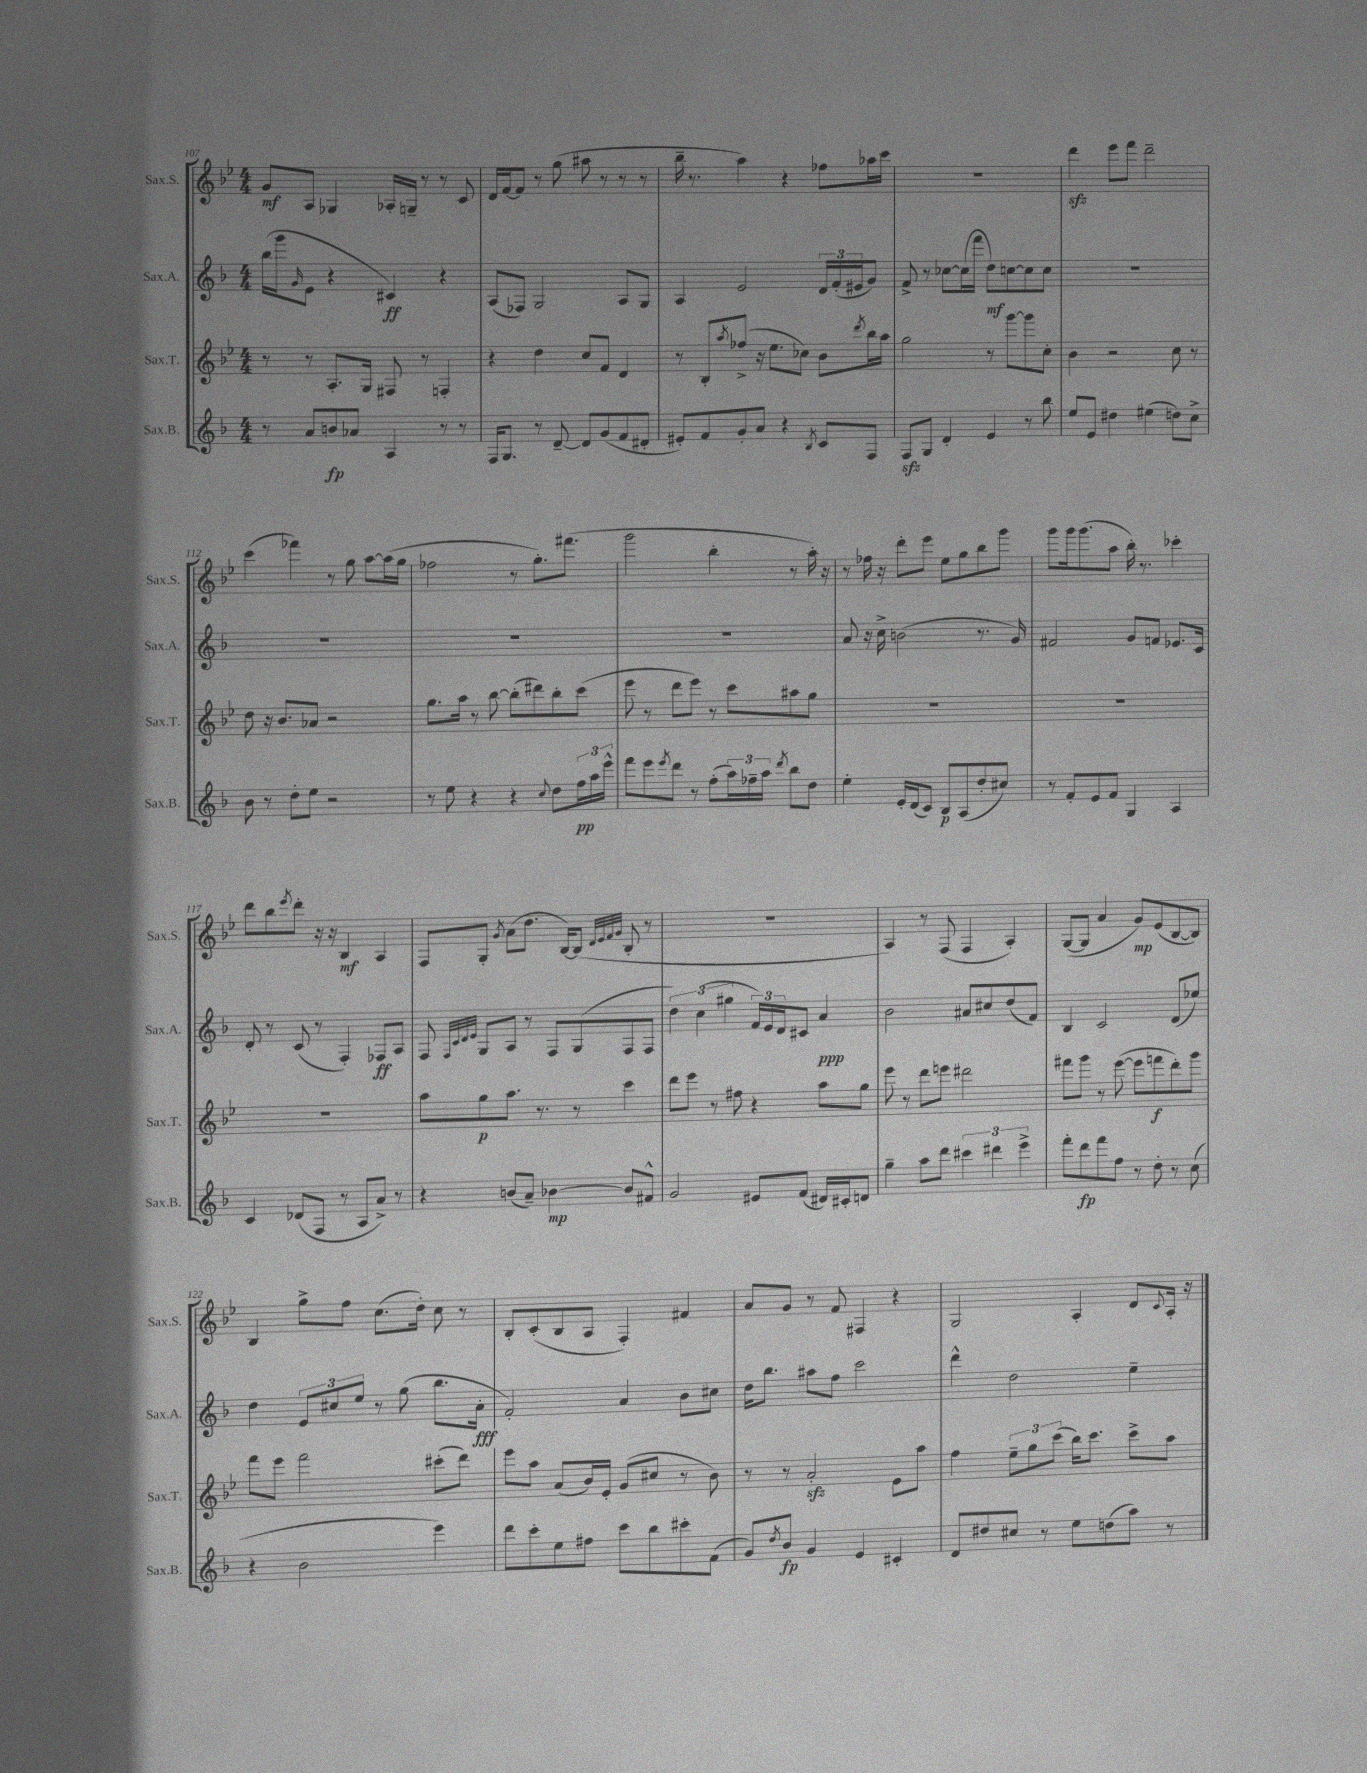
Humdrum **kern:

**kern	**dynam	**kern	**dynam	**kern	**dynam	**kern	**dynam
*part4	*part4	*part3	*part3	*part2	*part2	*part1	*part1
*staff4	*staff4	*staff3	*staff3	*staff2	*staff2	*staff1	*staff1
*I"Sax.B.	*	*I"Sax.T.	*	*I"Sax.A.	*	*I"Sax.S.	*
*I'Sax.B.	*	*I'Sax.T.	*	*I'Sax.A.	*	*I'Sax.S.	*
*clefG2	*	*clefG2	*	*clefG2	*	*clefG2	*
*k[b-]	*	*k[b-e-]	*	*k[b-]	*	*k[b-e-]	*
*M4/4	*	*M4/4	*	*M4/4	*	*M4/4	*
=107	=107	=107	=107	=107	=107	=107	=107
8r	.	8r	.	(16bb-\LL	.	8g/L	mf
.	.	.	.	16ggg\J	.	.	.
.	.	.	.	16qqg/	.	.	.
8a/L	.	8r	.	8e\J	.	8A/J	.
8bn/	fp	8.A'/L	.	4r	.	4G-X/	.
8a-X/J	.	.	.	.	.	.	.
.	.	16G/Jk	.	.	.	.	.
4A/	.	8F#X/	.	4c#X/)	ff	16A-X'/LL	.
.	.	.	.	.	.	16Gn~/JJ	.
.	.	8r	.	.	.	8r	.
8r	.	4Fn'/	.	4r	.	8r	.
8r	.	.	.	.	.	8c/	.
=108	=108	=108	=108	=108	=108	=108	=108
16F/KL	.	4r	.	(8A/L	.	16d/LL	.
8.G/J	.	.	.	.	.	[16f/J	.
.	.	.	.	8F-X/J)	.	8f/J]	.
8r	.	4dd\	.	2G/	.	8r	.
[8d~/	.	.	.	.	.	(8gg\	.
8d/L]	.	8cc/L	.	.	.	8aa#X\	.
(8g/	.	8f/J	.	.	.	8r	.
8f/	.	4d/	.	8A/L	.	8r	.
8d#X'/J	.	.	.	8G/J	.	8r	.
=109	=109	=109	=109	=109	=109	=109	=109
8e#X'/L)	.	8r	.	4A/	.	16bb-~\	.
.	.	.	.	.	.	8.r	.
8f/	.	8B-'/L	.	.	.	.	.
.	.	8qaa/	.	.	.	.	.
8g'/	.	(8ff-X^/J	.	2e/	.	4aa\)	.
8a/J	.	16r	.	.	.	.	.
.	.	8.ee-\L	.	.	.	.	.
4r	.	.	.	.	.	4r	.
.	.	8cc-X\J)	.	.	.	.	.
8qB-/	.	.	.	.	.	.	.
8c/L	.	8b-\L	.	24d/LL	.	8ff-X\L	.
.	.	.	.	(24f'/	.	.	.
.	.	.	.	24e#X/J	.	.	.
.	.	8qddd/	.	.	.	.	.
8F/J	.	16bb-\L	.	8g/J)	.	16aa-X\L	.
.	.	16aa\JJ	.	.	.	16ccc\JJ	.
=110	=110	=110	=110	=110	=110	=110	=110
8Fzz/L	.	2gg\	.	8f^/	.	1r	.
8G/J	.	.	.	8r	.	.	.
4d'/	.	.	.	[8cc-X\L	.	.	.
.	.	.	.	(16cc-\L]	.	.	.
.	.	.	.	16fff\JJ	.	.	.
4e/	.	8r	.	8dd\L)	mf	.	.
.	.	[8ggg\L	.	[8ccn\	.	.	.
8r	.	8ggg\]	.	8cc\]	.	.	.
8bb-\	.	8cc'\J	.	8cc\J	.	.	.
=111	=111	=111	=111	=111	=111	=111	=111
8ee/L	.	4b-\	.	1r	.	4dddzz\	.
8e/J	.	.	.	.	.	.	.
4dd#X\	.	2r	.	.	.	8eee-\L	.
.	.	.	.	.	.	8fff\J	.
(4ee#X\	.	.	.	.	.	2ddd~\	.
8ddn\L)	.	8cc\	.	.	.	.	.
8cc^\J	.	8r	.	.	.	.	.
!!LO:LB:g=z
=112	=112	=112	=112	=112	=112	=112	=112
8b-\	.	8dd\	.	1r	.	(4ccc\	.
8r	.	16r	.	.	.	.	.
.	.	8.b-/L	.	.	.	.	.
8dd'\L	.	.	.	.	.	4fff-X\)	.
8ee\J	.	8a-X/J	.	.	.	.	.
2r	.	2r	.	.	.	8r	.
.	.	.	.	.	.	8gg\	.
.	.	.	.	.	.	[8aa\L	.
.	.	.	.	.	.	(16aa\L]	.
.	.	.	.	.	.	16gg\JJ	.
=113	=113	=113	=113	=113	=113	=113	=113
8r	.	8.gg\L	.	1r	.	2ff-X\	.
8ee\	.	.	.	.	.	.	.
.	.	16aa\Jk	.	.	.	.	.
4r	.	8r	.	.	.	.	.
.	.	[8bb-\	.	.	.	.	.
4r	.	(8bb-'\L]	.	.	.	8r	.
.	.	8ddd#X\)	.	.	.	8.gg'\L)	.
8qqcc/	.	.	.	.	.	.	.
8dd\L	.	8bb-'\	.	.	.	.	.
.	.	.	.	.	.	(8.fff#X\J	.
24ff\L	pp	(8ccc\J	.	.	.	.	.
24aa\	.	.	.	.	.	.	.
24eee^^\JJ	.	.	.	.	.	.	.
=114	=114	=114	=114	=114	=114	=114	=114
8fff\L	.	8eee-\	.	1r	.	2ggg\	.
8eee\	.	8r	.	.	.	.	.
8qeee/	.	.	.	.	.	.	.
8ddd\J	.	8ddd\L	.	.	.	.	.
8r	.	8eee-\J)	.	.	.	.	.
(8ff'\L	.	8r	.	.	.	4bb-'\	.
24aa\L)	.	8ccc\L	.	.	.	.	.
24ff-X~\	.	.	.	.	.	.	.
24aa\JJ	.	.	.	.	.	.	.
8qddd/	.	.	.	.	.	.	.
8bb-\L	.	8aa#X\	.	.	.	8r	.
8dd\J	.	8gg\J	.	.	.	16aa'\)	.
.	.	.	.	.	.	16r	.
=115	=115	=115	=115	=115	=115	=115	=115
4ee'\	.	1r	.	8a/	.	8r	.
.	.	.	.	16r	.	16ff-X\	.
.	.	.	.	16cc^\	.	16r	.
16e'/LL	.	.	.	(2bn\	.	8ddd'\L	.
(16d/J	.	.	.	.	.	.	.
8c/J)	.	.	.	.	.	8eee-\J	.
8B-/L	p	.	.	.	.	8ee-\L	.
(8A/	.	.	.	.	.	8gg\	.
8dd'/	.	.	.	8.r	.	8bb-\	.
8cc#X/J)	.	.	.	.	.	8ggg\J	.
.	.	.	.	16g/)	.	.	.
=116	=116	=116	=116	=116	=116	=116	=116
8r	.	1r	.	2f#X/	.	8ggg\L	.
8f'/L	.	.	.	.	.	16ggg\k	.
.	.	.	.	.	.	(8.ggg\	.
8e/	.	.	.	.	.	.	.
8f/J	.	.	.	.	.	8aa\J	.
4G/	.	.	.	8g/L	.	16bb-'\)	.
.	.	.	.	.	.	8.r	.
.	.	.	.	8fn/J	.	.	.
4A/	.	.	.	8.e-X/L	.	4ccc-X'\	.
.	.	.	.	16c/Jk	.	.	.
!!LO:LB:g=z
=117	=117	=117	=117	=117	=117	=117	=117
4c/	.	1r	.	8d'/	.	8ddd\L	.
.	.	.	.	8r	.	8bb-\	.
.	.	.	.	.	.	8qeee-/	.
(8d-X/L	.	.	.	(8c/	.	8ddd'\J	.
8F/J	.	.	.	8r	.	16r	.
.	.	.	.	.	.	16r	.
8r	.	.	.	4F'/)	.	4B-/	mf
8A/L	.	.	.	.	.	.	.
8a^/J)	.	.	.	8F-X/L	ff	4A/	.
8r	.	.	.	8A/J	.	.	.
=118	=118	=118	=118	=118	=118	=118	=118
4r	.	8aa\L	.	8F/	.	8F/L	.
.	.	.	.	32qqF/LLL	.	.	.
.	.	.	.	32qqc/	.	.	.
.	.	.	.	32qqd/	.	.	.
.	.	.	.	32qqe/JJJ	.	.	.
.	.	8gg\	p	8G/L	.	8G'/J	.
.	.	.	.	.	.	8qg/	.
(8bn/L	.	8.aa\J	.	8A/J	.	(8a\L	.
8a~/J)	.	.	.	8r	.	8.dd\J	.
.	.	8.r	.	.	.	.	.
[4b-X\	mp	.	.	8F/L	.	.	.
.	.	.	.	.	.	[16B-/KL)	.
.	.	8r	.	(8G/	.	(8B-/J]	.
.	.	.	.	.	.	32qqd/LLL	.
.	.	.	.	.	.	32qqe-/	.
.	.	.	.	.	.	32qqf/	.
.	.	.	.	.	.	32qqg/JJJ	.
8b-/L]	.	4ccc\	.	8F/	.	8B-'/	.
8f#X^^/J	.	.	.	8F/J	.	8r	.
=119	=119	=119	=119	=119	=119	=119	=119
2g/	.	8ddd\L	.	6dd\)	.	1r	.
.	.	8eee-\J	.	.	.	.	.
.	.	.	.	(6cc\	.	.	.
.	.	8r	.	.	.	.	.
.	.	.	.	6gg#X\	.	.	.
.	.	8ff#X\	.	.	.	.	.
8e#X/L	.	4r	.	24f/LL)	.	.	.
.	.	.	.	24e/	.	.	.
.	.	.	.	24d/J	.	.	.
(8f/J	.	.	.	8c#X/J	.	.	.
16d#X/LL)	.	8aa\L	.	4a/	ppp	.	.
16c#X'/J	.	.	.	.	.	.	.
8dn/J	.	8gg\J	.	.	.	.	.
=120	=120	=120	=120	=120	=120	=120	=120
4gg~\	.	8eee-\	.	2b-\	.	4A/)	.
.	.	8r	.	.	.	.	.
8aa\L	.	8ddd\L	.	.	.	8r	.
8ddd\J	.	8eeen\J	.	.	.	(8F/	.
6ccc#X\	.	2ddd#X\	.	8a#X/L	.	4F/	.
.	.	.	.	8cc#X/	.	.	.
6ddd#X\	.	.	.	.	.	.	.
.	.	.	.	(8dd/	.	4A'/)	.
6eee^\	.	.	.	.	.	.	.
.	.	.	.	8f/J)	.	.	.
=121	=121	=121	=121	=121	=121	=121	=121
8fff'\L	.	8fff#X\L	.	4B-/	.	([8G/L	.
8ddd\	fp	8ggg\J	.	.	.	8G/J]	.
8fff\	.	8r	.	2c/	.	4a/	.
8ff\J	.	([8eee-\	.	.	.	.	.
8r	.	8eee-\L]	.	.	.	8g/L)	mp
8dd'\	.	8fffn\	f	.	.	(8e-/	.
8r	.	8ddd'\)	.	(8d/L	.	[8B-/	.
(8cc\	.	8ggg\J	.	8ee-X/J)	.	8B-/J])	.
!!LO:LB:g=z
=122	=122	=122	=122	=122	=122	=122	=122
4r	.	8fff\L	.	4dd\	.	4B-/	.
.	.	8eee-\J	.	.	.	.	.
2b-\	.	2fff\	.	12e/L	.	8gg^\L	.
.	.	.	.	12cc#X/	.	.	.
.	.	.	.	.	.	8ff\J	.
.	.	.	.	12ee/J	.	.	.
.	.	.	.	8r	.	(8.cc\L	.
.	.	.	.	(8gg\	.	.	.
.	.	.	.	.	.	16dd'\Jk)	.
4eee\)	.	(8ccc#X'\L	.	8.bb-\L	.	8cc\	.
.	.	8ddd\J)	.	.	.	8r	.
.	.	.	.	16a'\Jk	fff	.	.
=123	=123	=123	=123	=123	=123	=123	=123
8ddd\L	.	8eee-\L	.	2f'/)	.	8B-'/L	.
8ccc'\	.	8aa\J	.	.	.	(8c'/	.
8ee\	.	(8a/L	.	.	.	8B-/	.
8ff#X\J	.	16b-/L)	.	.	.	8A/J	.
.	.	16e-'/JJ	.	.	.	.	.
8ccc\L	.	(8g/L	.	4a/	.	4F'/)	.
8bb-\	.	8cc#X/J	.	.	.	.	.
8ccc#X'\	.	8r	.	8b-\L	.	4f#X/	.
(8f\J	.	8b-\)	.	8cc#X\J	.	.	.
=124	=124	=124	=124	=124	=124	=124	=124
8g/L)	.	8r	.	16dd\KL	.	8a/L	.
.	.	.	.	8.bb-\J	.	.	.
8qdd/	.	.	.	.	.	.	.
8b-/J	fp	8r	.	.	.	8g/J	.
4g/	.	2azz'/	.	8aa#X\L	.	8r	.
.	.	.	.	8ff\J	.	8f/	.
4e/	.	.	.	2ccc\	.	4F#X/	.
4c#X'/	.	8e-\L	.	.	.	4r	.
.	.	8aa\J	.	.	.	.	.
=125	=125	=125	=125	=125	=125	=125	=125
8d/L	.	4ff\	.	4ddd^^\	.	2G/	.
8dd#X/	.	.	.	.	.	.	.
8cc#X/J	.	12ee-~\L	.	2dd\	.	.	.
.	.	12gg\	.	.	.	.	.
8r	.	.	.	.	.	.	.
.	.	(12ccc\J	.	.	.	.	.
8ee\L	.	16bb-\KL)	.	.	.	4A'/	.
.	.	8.ccc\J	.	.	.	.	.
(8ddn\	.	.	.	.	.	.	.
8aa\J)	.	8ccc^\L	.	4ee~\	.	8d/L	.
.	.	.	.	.	.	8qqc/	.
8r	.	8aa\J	.	.	.	16A'/Jk	.
.	.	.	.	.	.	16r	.
==	==	==	==	==	==	==	==
*-	*-	*-	*-	*-	*-	*-	*-
